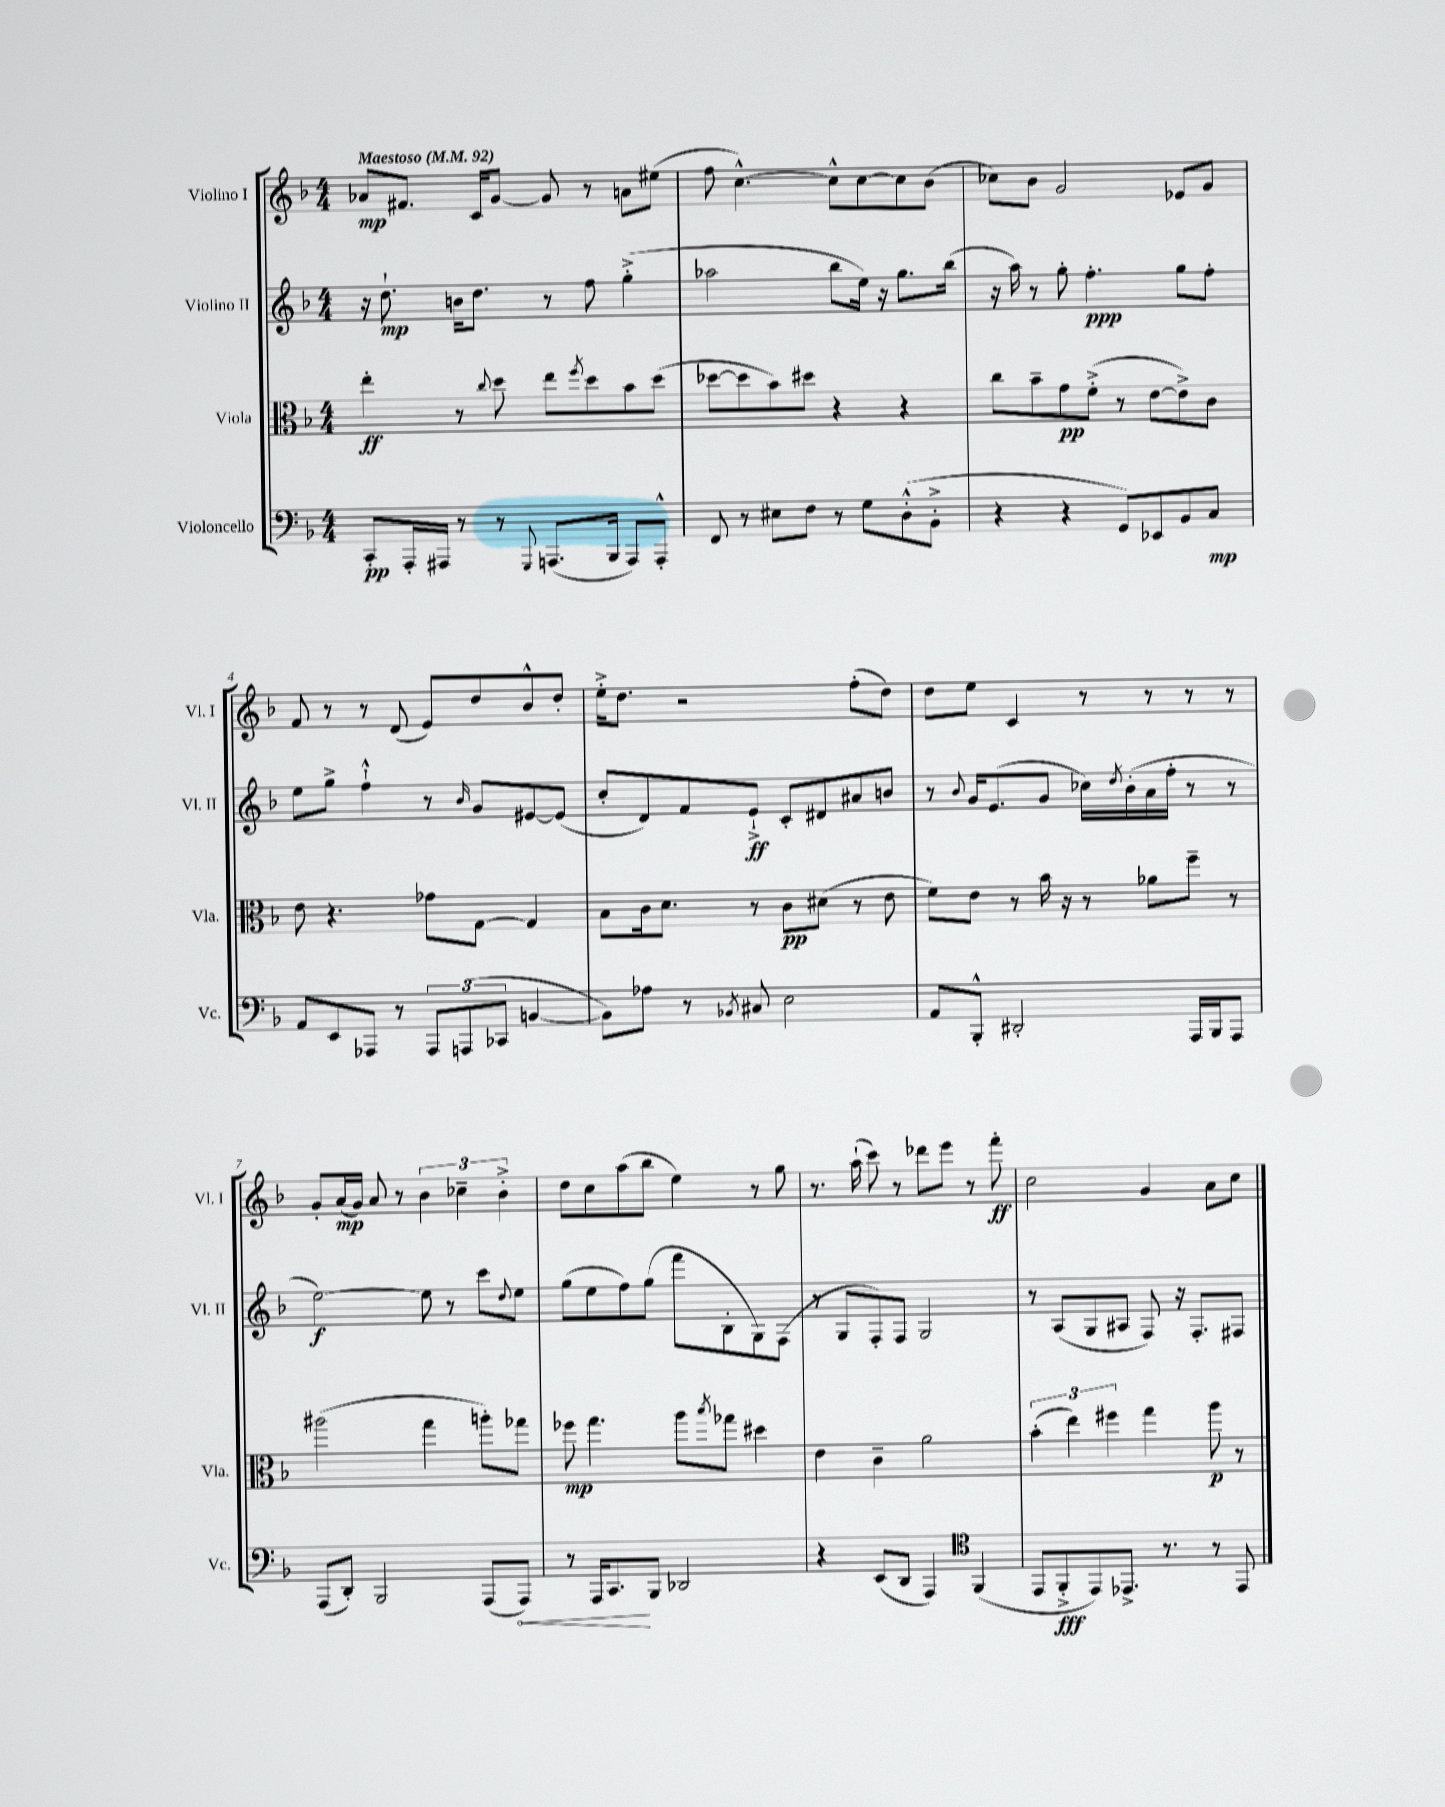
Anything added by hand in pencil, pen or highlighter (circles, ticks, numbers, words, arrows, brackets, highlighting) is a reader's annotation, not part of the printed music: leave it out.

**kern	**dynam	**kern	**dynam	**kern	**dynam	**kern	**dynam
*part4	*part4	*part3	*part3	*part2	*part2	*part1	*part1
*staff4	*staff4	*staff3	*staff3	*staff2	*staff2	*staff1	*staff1
*I"Violoncello	*	*I"Viola	*	*I"Violino II	*	*I"Violino I	*
*I'Vc.	*	*I'Vla.	*	*I'Vl. II	*	*I'Vl. I	*
*clefF4	*	*clefC3	*	*clefG2	*	*clefG2	*
*k[b-]	*	*k[b-]	*	*k[b-]	*	*k[b-]	*
*M4/4	*	*M4/4	*	*M4/4	*	*M4/4	*
*MM92	*	*MM92	*	*MM92	*	*MM92	*
=1	=1	=1	=1	=1	=1	=1	=1
!	!	!	!	!	!	!LO:TX:a:B:t=Maestoso	!
8CC'/L	pp	4ee'\	ff	16r	.	8a-X/L	mp
.	.	.	.	8.dd`\	mp	.	.
16AAA'/L	.	.	.	.	.	8.f#X/J	.
16AAA#X/JJ	.	.	.	.	.	.	.
8r	.	8r	.	16bn\KL	.	.	.
.	.	.	.	8.dd\J	.	16c/KL	.
.	.	8qqcc/	.	.	.	.	.
8r	.	8dd\	.	.	.	[8g/J	.
8qqGGG/	.	.	.	.	.	.	.
(8.AAAn/L	.	8ee\L	.	8r	.	8g/]	.
.	.	8qff/	.	.	.	.	.
.	.	8dd\	.	8ff\	.	8r	.
16BBB-/Jk	.	.	.	.	.	.	.
8AAA/L)	.	8b-\	.	(4gg'^\	.	8an\L	.
8AAA'^^/J	.	(8dd\J	.	.	.	(8ee#X\J	.
=2	=2	=2	=2	=2	=2	=2	=2
8FF/	.	[8dd-X\L	.	2aa-X\	.	8ff\	.
8r	.	8dd-\]	.	.	.	[4.cc^^\)	.
8E#X\L	.	8b-\)	.	.	.	.	.
8F\J	.	8dd#X\J	.	.	.	.	.
8r	.	4r	.	8bb-\L	.	8cc^^\L]	.
8G\L	.	.	.	16ee\Jk)	.	[8cc\	.
.	.	.	.	16r	.	.	.
(8D'^^\	.	4r	.	8.gg\L	.	8cc\]	.
8BB-'^\J	.	.	.	.	.	(8b-\J	.
.	.	.	.	(16bb-\Jk	.	.	.
=3	=3	=3	=3	=3	=3	=3	=3
4r	.	8cc\L	.	16r	.	8cc-X\L)	.
.	.	.	.	16aa\)	.	.	.
.	.	8b-~\	.	8r	.	8b-\J	.
4r	.	8g\	pp	8gg'\	.	2g/	.
.	.	(8f'^\J	.	4.ff'\	ppp	.	.
8GG/L)	.	8r	.	.	.	.	.
8EE-X/	.	[8e\L	.	.	.	.	.
8BB-/	.	8e^\])	.	8gg\L	.	8e-X/L	.
8C/J	mp	8c\J	.	8ff'\J	.	8g/J	.
!!LO:LB:g=z
=4	=4	=4	=4	=4	=4	=4	=4
8AA/L	.	8e\	.	8ee\L	.	8f/	.
8EE/	.	4.r	.	8gg^\J	.	8r	.
8AAA-X/J	.	.	.	4ff`^^\	.	8r	.
8r	.	.	.	.	.	(8d/	.
12AAA-/L	.	8g-X\L	.	8r	.	8e/L)	.
(12AAAn/	.	.	.	.	.	.	.
.	.	.	.	16qqb-/	.	.	.
.	.	[8G\J	.	8g/L	.	8dd/	.
12CC-X/J	.	.	.	.	.	.	.
[4BBn/	.	4G/]	.	[8e#X/	.	8b-^^/	.
.	.	.	.	(8e#/J]	.	8dd'/J	.
=5	=5	=5	=5	=5	=5	=5	=5
8BB\L])	.	8B-\L	.	8cc'/L	.	16ee'^\KL	.
.	.	.	.	.	.	8.dd\J	.
8A-X\J	.	16c\k	.	8d/)	.	.	.
.	.	8.d\J	.	.	.	.	.
8r	.	.	.	8f/	.	2r	.
8qBB-X/	.	.	.	.	.	.	.
8C#X/	.	8r	.	8e`^/J	ff	.	.
2E\	.	8c\L	pp	8c'/L	.	.	.
.	.	(8d#X\J	.	8d#X/	.	.	.
.	.	8r	.	8a#X/	.	(8ff'\L	.
.	.	8e\	.	8bn/J	.	8dd\J)	.
=6	=6	=6	=6	=6	=6	=6	=6
8AA/L	.	8f\L)	.	8r	.	8dd\L	.
.	.	.	.	8qqb-/	.	.	.
8BBB-'^^/J	.	8e\J	.	16g/KL	.	8ee\J	.
.	.	.	.	(8.e/	.	.	.
2DD#X'/	.	8r	.	.	.	4c/	.
.	.	16b-\	.	8g/J	.	.	.
.	.	16r	.	.	.	.	.
.	.	8r	.	16cc-X\LL)	.	8r	.
.	.	.	.	8qdd/	.	.	.
.	.	.	.	(16b-'\	.	.	.
.	.	8a-X\L	.	16a\	.	8r	.
.	.	.	.	16ff'\JJ	.	.	.
16AAA/LL	.	8ff~\J	.	8r	.	8r	.
16BBB-/J	.	.	.	.	.	.	.
8AAA/J	.	8r	.	8r	.	8r	.
!!LO:LB:g=z
=7	=7	=7	=7	=7	=7	=7	=7
(8AAA/L	.	(2aa#X\	.	[2ee\)	f	8g'/L	.
8DD'/J)	.	.	.	.	.	(16a/L	mp
.	.	.	.	.	.	16g/JJ)	.
2BBB-/	.	.	.	.	.	8a/	.
.	.	.	.	.	.	8r	.
.	.	4gg\	.	8ee\]	.	6b-\	.
.	.	.	.	8r	.	.	.
.	.	.	.	.	.	6cc-X~\	.
(8AAA/L	.	8aan'\L)	.	8ccc\L	.	.	.
.	.	.	.	.	.	6b-'^\	.
.	.	.	.	8qqdd/	.	.	.
!	!LO:HP:b	!	!	!	!	!	!
8AAA/J)	<	8gg-X\J	.	8ee\J	.	.	.
=8	=8	=8	=8	=8	=8	=8	=8
8r	.	8ff-X\	mp	(8gg\L	.	8dd\L	.
16AAA/KL	.	4.gg\	.	8ee\	.	8cc\	.
8.CC/	.	.	.	.	.	.	.
.	.	.	.	8ff\)	.	(8aa\	.
8BBB-/J	[	.	.	(8gg\J	.	8bb-\J	.
2DD-X/	.	8aa\L	.	8fff\L	.	4ee\)	.
.	.	8qbb-/	.	.	.	.	.
.	.	8gg-X\J	.	8B-'\	.	.	.
.	.	4dd#X\	.	8G\)	.	8r	.
.	.	.	.	(8F\J	.	8gg\	.
=9	=9	=9	=9	=9	=9	=9	=9
4r	.	4e\	.	8r	.	8.r	.
.	.	.	.	8G/L	.	.	.
.	.	.	.	.	.	(16aa`\	.
(8EE/L	.	4c~\	.	8F'/)	.	8ccc\)	.
8DD/J	.	.	.	8F/J	.	8r	.
4AAA/)	.	2a\	.	2G/	.	8ddd-X\L	.
.	.	.	.	.	.	8eee\J	.
*clefC4	*	*	*	*	*	*	*
(4FF/	.	.	.	.	.	8r	.
.	.	.	.	.	.	8fff'\	ff
=10	=10	=10	=10	=10	=10	=10	=10
8EE/L	.	(6b-'\	.	8r	.	2cc\	.
8FF'^/	fff	.	.	(8A/L	.	.	.
.	.	6ee\)	.	.	.	.	.
8EE/)	.	.	.	8G/	.	.	.
.	.	6ff#X\	.	.	.	.	.
8.EE-X^/J	.	.	.	8A#X/J	.	.	.
.	.	4gg\	.	8F/)	.	4g/	.
8.r	.	.	.	.	.	.	.
.	.	.	.	16r	.	.	.
.	.	.	.	8.F'/L	.	.	.
8r	.	8aa\	p	.	.	8a\L	.
8EE-/	.	8r	.	8F#X/J	.	8cc\J	.
==	==	==	==	==	==	==	==
*-	*-	*-	*-	*-	*-	*-	*-
